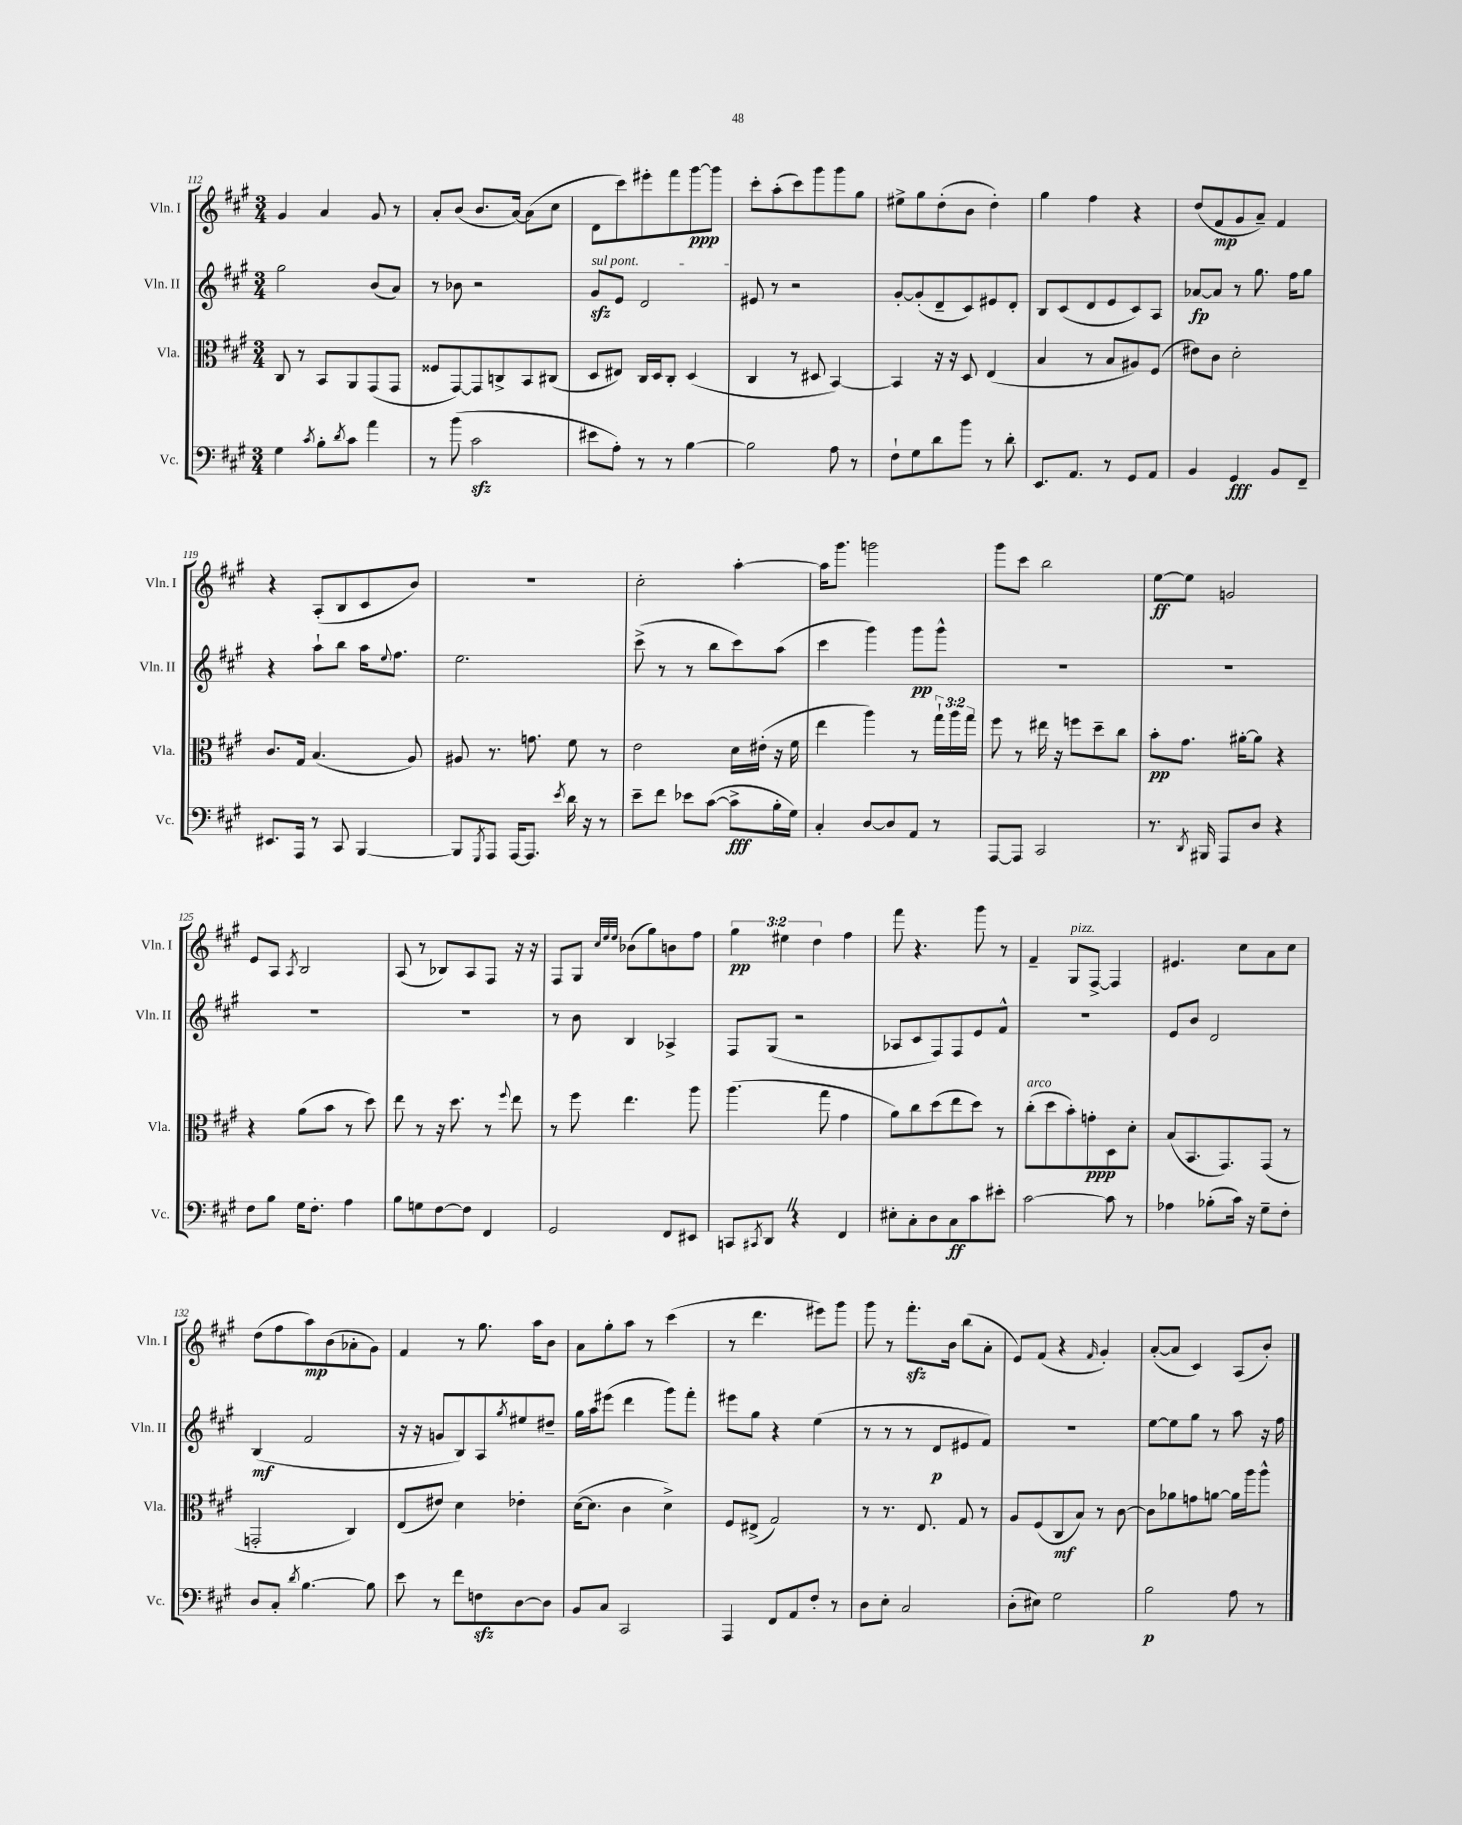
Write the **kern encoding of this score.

**kern	**dynam	**kern	**dynam	**kern	**dynam	**kern	**dynam
*part4	*part4	*part3	*part3	*part2	*part2	*part1	*part1
*staff4	*staff4	*staff3	*staff3	*staff2	*staff2	*staff1	*staff1
*I"Vc.	*	*I"Vla.	*	*I"Vln. II	*	*I"Vln. I	*
*I'Vc.	*	*I'Vla.	*	*I'Vln. II	*	*I'Vln. I	*
*clefF4	*	*clefC3	*	*clefG2	*	*clefG2	*
*k[f#c#g#]	*	*k[f#c#g#]	*	*k[f#c#g#]	*	*k[f#c#g#]	*
*M3/4	*	*M3/4	*	*M3/4	*	*M3/4	*
=112	=112	=112	=112	=112	=112	=112	=112
4G#\	.	8C#/	.	2gg#\	.	4g#/	.
.	.	8r	.	.	.	.	.
8qc#/	.	.	.	.	.	.	.
8B'\L	.	8BB/L	.	.	.	4a/	.
8qd/	.	.	.	.	.	.	.
8c#\J	.	8AA/	.	.	.	.	.
4a\	.	(8GG#/	.	(8b/L	.	8g#/	.
.	.	8GG#/J	.	8a/J)	.	8r	.
=113	=113	=113	=113	=113	=113	=113	=113
8r	.	8F##X/L	.	8r	.	8a'/L	.
(8b\	.	[8GG#/)	.	8b-X\	.	(8b/J	.
2c#zz\	.	8GG#/]	.	2r	.	8.b/L	.
.	.	8Cn^/	.	.	.	.	.
.	.	.	.	.	.	[16a/Jk)	.
.	.	8BB/	.	.	.	(8a\L]	.
.	.	(8C#X/J	.	.	.	8cc#\J	.
=114	=114	=114	=114	=114	=114	=114	=114
!	!	!	!	!LO:TX:a:i:t=sul pont.	!	!	!
8e#X\L	.	8D/L	.	8g#zz/L	.	8d\L	.
8A'\J)	.	8E#X/J)	.	8e/J	.	8ccc#\)	.
8r	.	16C#/LL	.	2d/	.	8eee#X'\	.
.	.	16D/J	.	.	.	.	.
8r	.	8C#'/J	.	.	.	8fff#\	.
[4B\	.	(4D/	.	.	.	[8ggg#\	ppp
.	.	.	.	.	.	8ggg#\J]	.
=115	=115	=115	=115	=115	=115	=115	=115
2B\]	.	4C#/	.	8e#X/	.	8ccc#'\L	.
.	.	.	.	8r	.	(8aa'\	.
.	.	8r	.	2r	.	8ccc#\)	.
.	.	8D#X/	.	.	.	8ggg#\	.
8A\	.	[4BB/)	.	.	.	8ggg#\	.
8r	.	.	.	.	.	8gg#\J	.
=116	=116	=116	=116	=116	=116	=116	=116
8F#`\L	.	4BB/]	.	[8g#'/L	.	8ee#X^\L	.
8G#\	.	.	.	(8g#'/]	.	8gg#\	.
8d\	.	16r	.	8d~/	.	(8dd'\	.
.	.	16r	.	.	.	.	.
8b\J	.	8D/	.	8c#/)	.	8b\J	.
8r	.	(4E/	.	8e#X/	.	4dd'\)	.
8d'\	.	.	.	8d'/J	.	.	.
=117	=117	=117	=117	=117	=117	=117	=117
8.EE/L	.	4B/	.	8B/L	.	4gg#\	.
.	.	.	.	(8c#/	.	.	.
8.AA/J	.	.	.	.	.	.	.
.	.	8r	.	8d/	.	4ff#\	.
8r	.	8B/L	.	8e/	.	.	.
8GG#/L	.	8A#X/)	.	8c#/)	.	4r	.
8AA/J	.	(8F#/J	.	8A/J	.	.	.
=118	=118	=118	=118	=118	=118	=118	=118
4BB/	.	8e#X\L)	.	[8a-X/L	fp	(8dd/L	.
.	.	8c#\J	.	8a-/J]	.	8f#/	mp
4GG#/	fff	2d'\	.	8r	.	8g#/	.
.	.	.	.	8.gg#\	.	8a~/J)	.
8BB/L	.	.	.	.	.	4f#/	.
.	.	.	.	16ff#\KL	.	.	.
8FF#~/J	.	.	.	8gg#\J	.	.	.
!!LO:LB:g=z
=119	=119	=119	=119	=119	=119	=119	=119
8.EE#X/L	.	8.c#/L	.	4r	.	4r	.
16AAA/Jk	.	16G#/Jk	.	.	.	.	.
8r	.	(4.B/	.	8aa`\L	.	(8A'/L	.
8CC#/	.	.	.	8bb\J	.	8B/	.
[4BBB/	.	.	.	16aa\KL	.	8c#/	.
.	.	.	.	8qqee/	.	.	.
.	.	.	.	8.ff#\J	.	.	.
.	.	8A/)	.	.	.	8b/J)	.
=120	=120	=120	=120	=120	=120	=120	=120
8BBB/L]	.	8A#X/	.	2.ee\	.	2.r	.
8qGGG#/	.	.	.	.	.	.	.
8AAA/J	.	8.r	.	.	.	.	.
[16AAA/KL	.	.	.	.	.	.	.
8.AAA/J]	.	8.gn\	.	.	.	.	.
8qe/	.	.	.	.	.	.	.
16d\	.	8f#\	.	.	.	.	.
16r	.	.	.	.	.	.	.
8r	.	8r	.	.	.	.	.
=121	=121	=121	=121	=121	=121	=121	=121
8e~\L	.	2e\	.	(8ccc#^\	.	2cc#'\	.
8f#\J	.	.	.	8r	.	.	.
8e-X\L	.	.	.	8r	.	.	.
([8c#\J	.	.	.	8bb\L	.	.	.
8c#^\L]	fff	16d\LL	.	8ccc#\)	.	[4aa'\	.
.	.	(16e#X'\JJ	.	.	.	.	.
16B'\L	.	16r	.	(8aa\J	.	.	.
16G#\JJ)	.	16f#\	.	.	.	.	.
=122	=122	=122	=122	=122	=122	=122	=122
4C#'/	.	4ee\	.	4ccc#\	.	16aa\KL]	.
.	.	.	.	.	.	8.ggg#\J	.
[8D/L	.	4aa\)	.	4ggg#\)	.	2gggn\	.
8D/]	.	.	.	.	.	.	.
8AA/J	.	8r	.	8ggg#\L	pp	.	.
8r	.	24gg#`\LL	.	8ggg#^^\J	.	.	.
.	.	24aa\	.	.	.	.	.
.	.	24gg#\JJ	.	.	.	.	.
=123	=123	=123	=123	=123	=123	=123	=123
[8AAA/L	.	8ff#\	.	2.r	.	8ggg#\L	.
8AAA/J]	.	8r	.	.	.	8ccc#\J	.
2CC#/	.	16ee#X\	.	.	.	2bb\	.
.	.	16r	.	.	.	.	.
.	.	8ffn\L	.	.	.	.	.
.	.	8dd~\	.	.	.	.	.
.	.	8cc#\J	.	.	.	.	.
=124	=124	=124	=124	=124	=124	=124	=124
8.r	.	8b'\L	pp	2.r	.	[8ee\L	ff
.	.	8.g#\J	.	.	.	8ee\J]	.
8qDD/	.	.	.	.	.	.	.
16BBB#X/	.	.	.	.	.	.	.
8AAA/L	.	.	.	.	.	2gn/	.
.	.	[16a#X'\KL	.	.	.	.	.
8D/J	.	8a#\J]	.	.	.	.	.
4r	.	4r	.	.	.	.	.
!!LO:LB:g=z
=125	=125	=125	=125	=125	=125	=125	=125
8F#\L	.	4r	.	2.r	.	8e/L	.
8B\J	.	.	.	.	.	8A/J	.
.	.	.	.	.	.	8qA/	.
16G#\KL	.	(8a\L	.	.	.	2B/	.
8.F#'\J	.	.	.	.	.	.	.
.	.	8b\J	.	.	.	.	.
4A\	.	8r	.	.	.	.	.
.	.	8dd\)	.	.	.	.	.
=126	=126	=126	=126	=126	=126	=126	=126
8B\L	.	8ee\	.	2.r	.	(8A/	.
8Gn\	.	8r	.	.	.	8r	.
[8F#\	.	16r	.	.	.	8B-X/L)	.
.	.	8.dd\	.	.	.	.	.
8F#\J]	.	.	.	.	.	8A/	.
4FF#/	.	8r	.	.	.	8F#/J	.
.	.	8qqff#/	.	.	.	.	.
.	.	8ee\	.	.	.	16r	.
.	.	.	.	.	.	16r	.
=127	=127	=127	=127	=127	=127	=127	=127
2GG#/	.	8r	.	8r	.	8F#/L	.
.	.	8ff#\	.	8b\	.	8G#/J	.
.	.	.	.	.	.	32qqcc#/LLL	.
.	.	.	.	.	.	32qqee/	.
.	.	.	.	.	.	32qqee/JJJ	.
.	.	4.ee\	.	4B/	.	(8b-X\L	.
.	.	.	.	.	.	8gg#\)	.
8FF#/L	.	.	.	4A-X^/	.	8bn\	.
8EE#X/J	.	8aa\	.	.	.	8ff#\J	.
=128	=128	=128	=128	=128	=128	=128	=128
8CCn/L	.	(4.aa\	.	8F#/L	.	6gg#\	pp
8qCC#X/	.	.	.	.	.	.	.
8DDZ/J	.	.	.	(8G#/J	.	.	.
.	.	.	.	.	.	6ee#X\	.
4r	.	.	.	2r	.	.	.
.	.	.	.	.	.	6dd\	.
.	.	8gg#\	.	.	.	.	.
4FF#/	.	4g#\	.	.	.	4ff#\	.
=129	=129	=129	=129	=129	=129	=129	=129
8E#X'\L	.	8a\L)	.	8A-X/L	.	8fff#\	.
8C#'\	.	8cc#\	.	8c#/	.	4.r	.
8D\	.	(8dd\	.	8F#/)	.	.	.
8C#\	ff	8ee\	.	8F#/	.	.	.
8c#\	.	8dd\J)	.	8e/	.	8ggg#\	.
8e#X'\J	.	8r	.	8f#^^/J	.	8r	.
=130	=130	=130	=130	=130	=130	=130	=130
!	!	!LO:TX:a:i:t=arco	!	!	!	!	!
[2c#\	.	(8cc#'\L	.	2.r	.	4f#~/	.
.	.	8dd\	.	.	.	.	.
!	!	!	!	!	!	!LO:TX:a:i:t=pizz.	!
.	.	8b'\)	.	.	.	8G#/L	.
.	.	8gn'\	ppp	.	.	[8F#^/J	.
8c#\]	.	8D\	.	.	.	4F#/]	.
8r	.	8d'\J	.	.	.	.	.
=131	=131	=131	=131	=131	=131	=131	=131
4A-X\	.	(8B/L	.	8e/L	.	4.e#X/	.
.	.	8.BB/	.	8b/J	.	.	.
(8B-X'\L	.	.	.	2d/	.	.	.
.	.	8.GG#/)	.	.	.	.	.
16c#\Jk)	.	.	.	.	.	8cc#\L	.
16r	.	.	.	.	.	.	.
8G#~\L	.	(8GG#/J	.	.	.	8a\	.
8F#'\J	.	8r	.	.	.	8cc#\J	.
!!LO:LB:g=z
=132	=132	=132	=132	=132	=132	=132	=132
8D/L	.	2GGn'/	.	(4B/	mf	(8dd\L	.
8C#'/J	.	.	.	.	.	8ff#\	.
8qd/	.	.	.	.	.	.	.
[4.B\	.	.	.	2f#/	.	8aa\)	mp
.	.	.	.	.	.	(8b\	.
.	.	4C#/)	.	.	.	8a-X'\	.
8B\]	.	.	.	.	.	8g#\J)	.
=133	=133	=133	=133	=133	=133	=133	=133
8e\	.	(8E/L	.	16r	.	4f#/	.
.	.	.	.	16r	.	.	.
8r	.	8e#X/J)	.	8gn/L	.	.	.
8f#\L	.	4d\	.	8B/)	.	8r	.
8Fnzz\	.	.	.	8A/	.	8.gg#\	.
.	.	.	.	8qgg#/	.	.	.
[8D\	.	4e-X'\	.	8ee#X/	.	.	.
.	.	.	.	.	.	16aa\KL	.
8D\J]	.	.	.	8dd#X~/J	.	8b\J	.
=134	=134	=134	=134	=134	=134	=134	=134
8BB/L	.	([16d\KL	.	16gg#\LL	.	8a\L	.
.	.	8.d\J]	.	16aa\J	.	.	.
8C#/J	.	.	.	(8eee#X\J	.	8gg#'\	.
2CC#/	.	4c#\	.	4ddd\	.	8aa\J	.
.	.	.	.	.	.	8r	.
.	.	4d^\)	.	8ggg#\L)	.	(4ccc#\	.
.	.	.	.	8fff#'\J	.	.	.
=135	=135	=135	=135	=135	=135	=135	=135
4AAA/	.	8F#/L	.	8eee#X\L	.	8r	.
.	.	(8E#X^/J	.	8gg#\J	.	4.ddd\	.
8FF#/L	.	2G#/)	.	4r	.	.	.
8AA/	.	.	.	.	.	.	.
8F#'/J	.	.	.	(4ee\	.	8eee#X\L)	.
8r	.	.	.	.	.	8ggg#\J	.
=136	=136	=136	=136	=136	=136	=136	=136
8D\L	.	8r	.	8r	.	8ggg#\	.
8E'\J	.	8.r	.	8r	.	8r	.
2C#/	.	.	.	8r	.	8.fff#zz'\L	.
.	.	8.E/	.	.	.	.	.
.	.	.	.	8d/L	p	.	.
.	.	.	.	.	.	16b\Jk	.
.	.	8G#/	.	8e#X/	.	(8bb\L	.
.	.	8r	.	8f#/J)	.	8a'\J	.
=137	=137	=137	=137	=137	=137	=137	=137
(8D'\L	.	8A/L	.	2.r	.	8e/L)	.
8E#X\J)	.	(8F#/	.	.	.	(8f#/J	.
2G#\	.	8C#/	mf	.	.	4r	.
.	.	8B/J)	.	.	.	.	.
.	.	.	.	.	.	16qqf#/	.
.	.	8r	.	.	.	4g#'/)	.
.	.	[8c#\	.	.	.	.	.
=138	=138	=138	=138	=138	=138	=138	=138
2B\	p	8c#\L]	.	[8ee\L	.	([8a'/L	.
.	.	8a-X\	.	8ee\]	.	8a/J]	.
.	.	8gn\	.	8gg#\J	.	4c#/)	.
.	.	[8an\J	.	8r	.	.	.
8A\	.	16a\LL]	.	8aa\	.	(8A/L	.
.	.	16aa\J	.	.	.	.	.
8r	.	8aa^^\J	.	16r	.	8b'/J)	.
.	.	.	.	16ff#\	.	.	.
==	==	==	==	==	==	==	==
*-	*-	*-	*-	*-	*-	*-	*-
